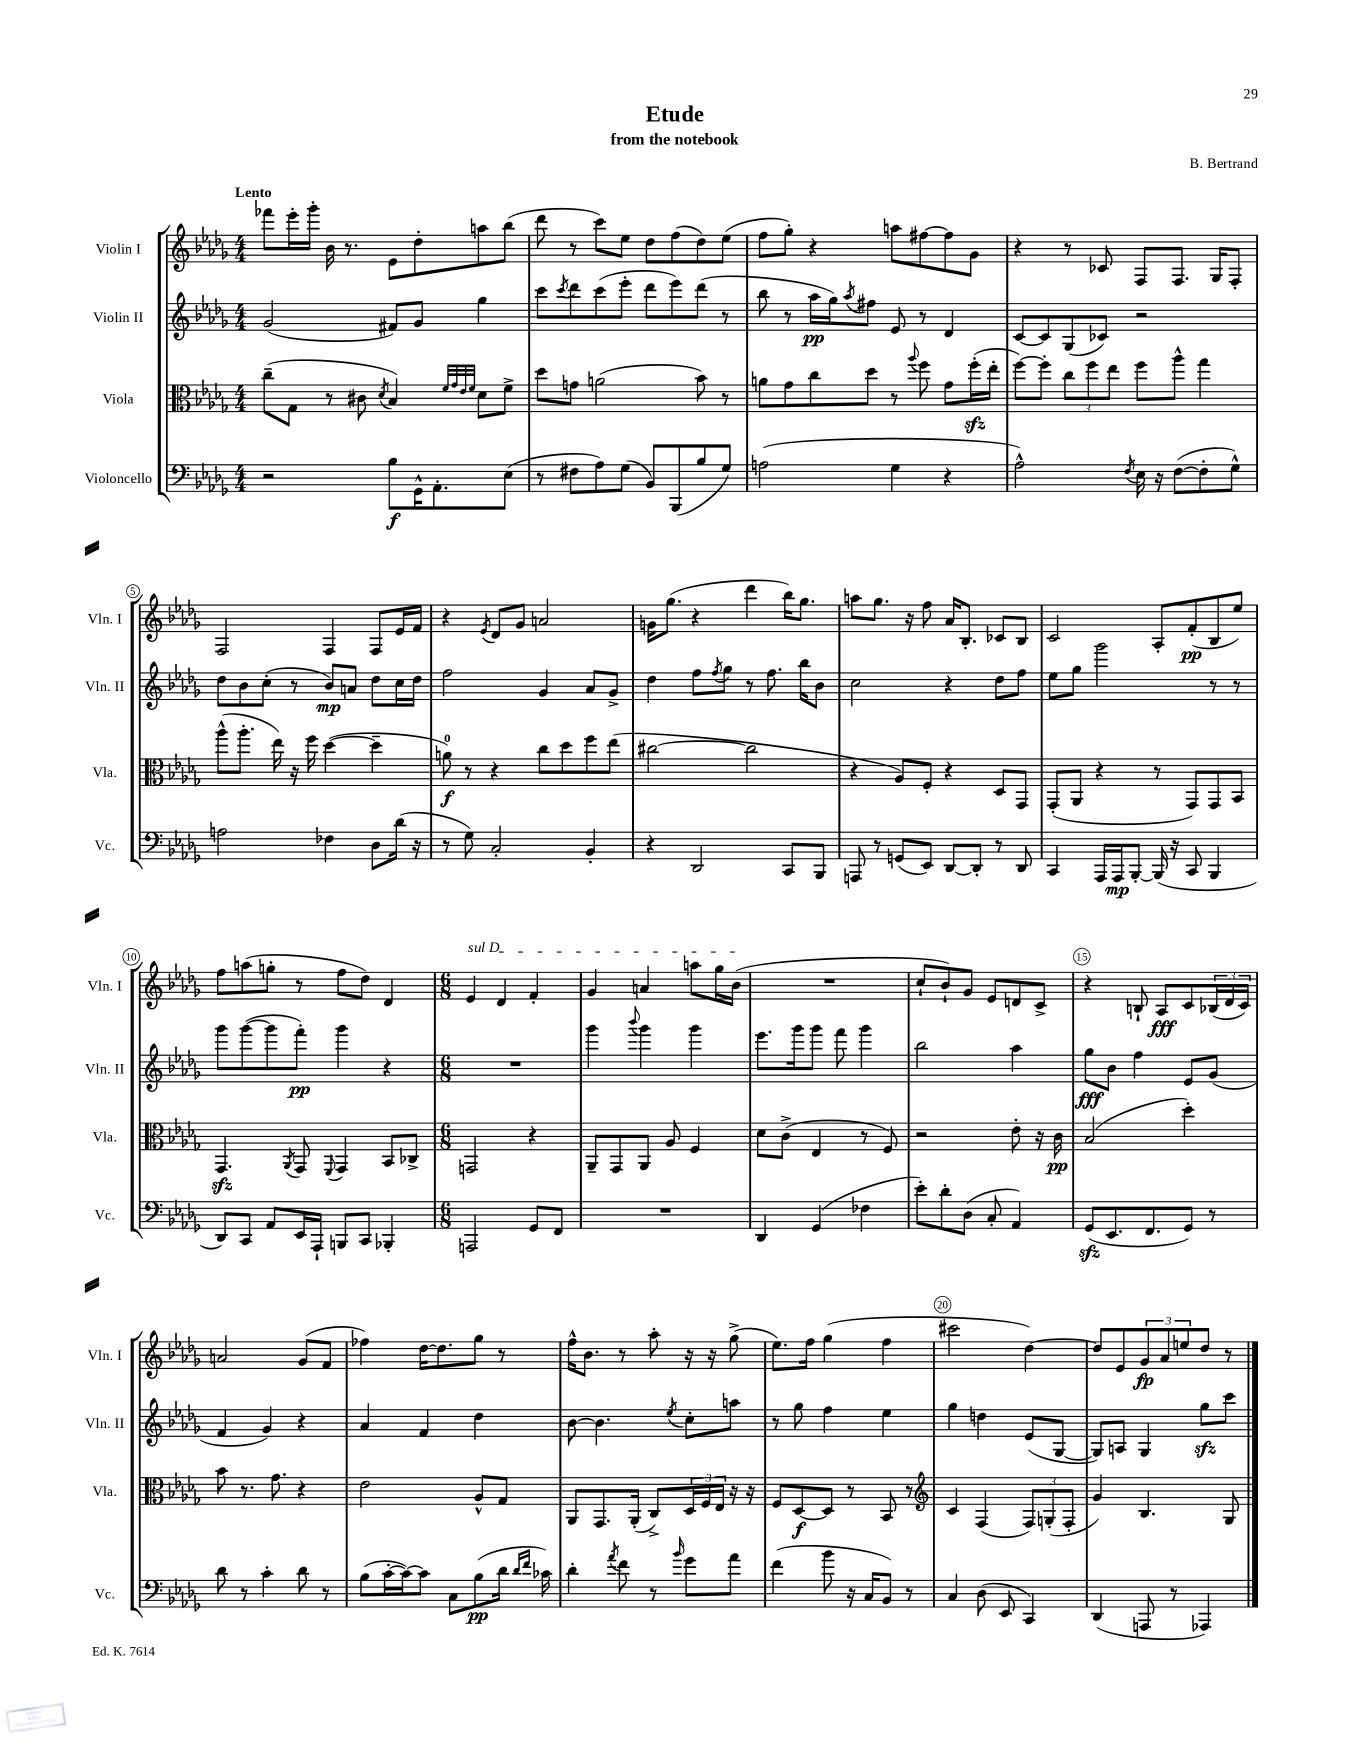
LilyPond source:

\header { title = "Etude" composer = "B. Bertrand" subtitle = "from the notebook" }
<<
\new StaffGroup <<
\new Staff = "s0" \with { instrumentName = "Violin I" shortInstrumentName = "Vln. I" } {
    \clef treble \key des \major \numericTimeSignature \time 4/4 \tempo "Lento"
    fes'''8 ees'''16-. ges'''16-. bes'16 r8. ees'8 des''8-. a''8 bes''8( |
    des'''8 r8 c'''8) ees''8 des''8 f''8( des''8) ees''8( |
    f''8 ges''8-.) r4 a''8 fis''8~ fis''8 ges'8 |
    r4 r8 ces'8 f8 f8. ges16 f8-. |
    f2 f4 f8 ees'16 f'16 |
    r4 \acciaccatura { ees'8 } des'8 ges'8 a'2 |
    g'16 ges''8.( r4 des'''4 bes''16) ges''8. |
    a''8 ges''8. r16 f''8 aes'16 bes8.-. ces'8 bes8 |
    c'2 aes8-. f'8-.\pp( bes8 ees''8) |
    f''8 a''8( g''8-. r8 f''8 des''8) des'4 |
    \numericTimeSignature \time 6/8 \once \override TextSpanner.bound-details.left.text = \markup { \italic "sul D" } ees'4\startTextSpan des'4 f'4-. |
    ges'4 a'4 a''8 ges''16 bes'16\stopTextSpan( |
    R2. |
    c''8-! bes'8-!) ges'8 ees'8 d'8 c'8-> |
    r4 b8-! aes8\fff c'8 \tuplet 3/2 { bes16( des'16 c'16) } |
    a'2 ges'8( f'8 |
    fes''4) des''16~ des''8. ges''8 r8 |
    f''16-^ bes'8. r8 aes''8-. r16 r16 ges''8->( |
    ees''8.) f''16 ges''4( f''4 |
    cis'''2 des''4~) |
    des''8 ees'8 \tuplet 3/2 { ges'8\fp aes'8 e''8 } des''8 r8 \bar "|." |
}
\new Staff = "s1" \with { instrumentName = "Violin II" shortInstrumentName = "Vln. II" } {
    \clef treble \key des \major \numericTimeSignature \time 4/4
    ges'2( fis'8) ges'8 ges''4 |
    c'''8 \acciaccatura { c'''8 } des'''8 c'''8( ees'''8-. des'''8 ees'''8) des'''8( r8 |
    bes''8 r8 aes''16\pp ges''16) \acciaccatura { aes''8 } fis''8 ees'8 r8 des'4 |
    c'8~ c'8 ges8( ces'8) r2 |
    des''8 bes'8 c''8-.( r8 bes'8\mp) a'8 des''8 c''16 des''16 |
    f''2 ges'4 aes'8 ges'8-> |
    des''4 f''8 \acciaccatura { f''8 } ges''8 r8 f''8. bes''16 bes'8 |
    c''2 r4 des''8 f''8 |
    ees''8 ges''8 ges'''2 r8 r8 |
    ges'''8 ges'''8~( ges'''8 f'''8-.\pp) ges'''4 r4 |
    \numericTimeSignature \time 6/8 R2. |
    ges'''4 \appoggiatura { bes'''8 } ges'''4 ges'''4 |
    ees'''8. ges'''16 ges'''8 f'''8 ges'''4 |
    bes''2 aes''4 |
    ges''8\fff bes'8 f''4 ees'8 ges'8( |
    f'4 ges'4) r4 |
    aes'4 f'4 des''4 |
    bes'8~ bes'4. \acciaccatura { ees''8 } c''8-. a''8 |
    r8 ges''8 f''4 ees''4 |
    ges''4 d''4 ees'8( ges8~ |
    ges8) a8 ges4 ges''8\sfz c'''8 \bar "|." |
}
\new Staff = "s2" \with { instrumentName = "Viola" shortInstrumentName = "Vla." } {
    \clef alto \key des \major \numericTimeSignature \time 4/4
    c''8--( ges8 r8 cis'8 \acciaccatura { des'8 } bes4) \grace { f'32 ges'32 ees'32 f'32 } des'8 f'8-> |
    des''8 g'8 a'2( bes'8) r8 |
    a'8 ges'8 c''8 des''8 r8 \appoggiatura { aes''8 } f''8 ges'8 f''16-.\sfz( ees''16-. |
    f''8~) f''8-. \tuplet 3/2 { c''8 f''8 ees''8 } f''8 aes''8-^ ges''4 |
    aes''8-^( aes''8.-. ees''16) r16 f''16 des''4~( des''4-- |
    a'8-0\f) r8 r4 c''8 des''8 f''8 ees''8( |
    cis''2~ cis''2 |
    r4 aes8) f8-. r4 des8 ges,8 |
    ges,8-.( aes,8 r4 r8 ges,8) ges,8 bes,8 |
    ges,4.\sfz \acciaccatura { aes,8 } ges,8 \appoggiatura { f,8 } ges,4 bes,8 ces8-> |
    \numericTimeSignature \time 6/8 g,2 r4 |
    aes,8-- ges,8 aes,8 aes8 f4 |
    des'8 c'8->( ees4 r8 f8) |
    r2 ees'8-. r16 c'16\pp |
    bes2( des''4-.) |
    bes'8 r8. ges'8. r4 |
    ees'2 aes8-^ ges8 |
    aes,8 ges,8. aes,16-.( c8->) \tuplet 3/2 { des16 f16 ees16 } r16 r16 |
    f8 des8~\f des8 r8 bes,8 r8 |
    \clef treble c'4 f4( \tuplet 3/2 { f8) g8-.( f8-. } |
    ges'4) bes4. ges8 \bar "|." |
}
\new Staff = "s3" \with { instrumentName = "Violoncello" shortInstrumentName = "Vc." } {
    \clef bass \key des \major \numericTimeSignature \time 4/4
    r2 bes8\f ges,16-^ aes,8.-. ees8( |
    r8 fis8 aes8) ges8( bes,8) bes,,8( bes8 ges8) |
    a2( ges4 r4 |
    aes2-^) \acciaccatura { f8 } ees16 r16 f8~( f8-. ges8-^) |
    a2 fes4 des8 des'16( r16 |
    r8 ges8) c2-. bes,4-. |
    r4 des,2 c,8 bes,,8 |
    a,,8 r8 g,8( ees,8) des,8~ des,8-. r8 des,8 |
    c,4 aes,,16 aes,,16\mp bes,,8~-. bes,,16( r16 c,8 bes,,4 |
    des,8) c,8 aes,8 ees,16 aes,,16-! b,,8 c,8 bes,,4-. |
    \numericTimeSignature \time 6/8 a,,2 ges,8 f,8 |
    R2. |
    des,4 ges,4( fes4 |
    ees'8-.) des'8-. des8( c8-. aes,4) |
    ges,8\sfz( ees,8. f,8. ges,8) r8 |
    des'8 r8 c'4-. des'8 r8 |
    bes8( c'16~-. c'16~) c'8 c8 bes8\pp( des'16 \grace { des'16 f'16 } ces'16) |
    des'4-. \acciaccatura { aes'8 } f'8 r8 \grace { bes'16 } ges'8 aes'8 |
    f'4( bes'8 r16 c16 bes,8) r8 |
    c4 des8( ees,8 c,4) |
    des,4( a,,8 r8 aes,,4) \bar "|." |
}
>>
>>
\layout { \context { \Score \override BarNumber.break-visibility = ##(#f #t #t) barNumberVisibility = #(every-nth-bar-number-visible 5) \override BarNumber.stencil = #(make-stencil-circler 0.1 0.3 ly:text-interface::print) } }
